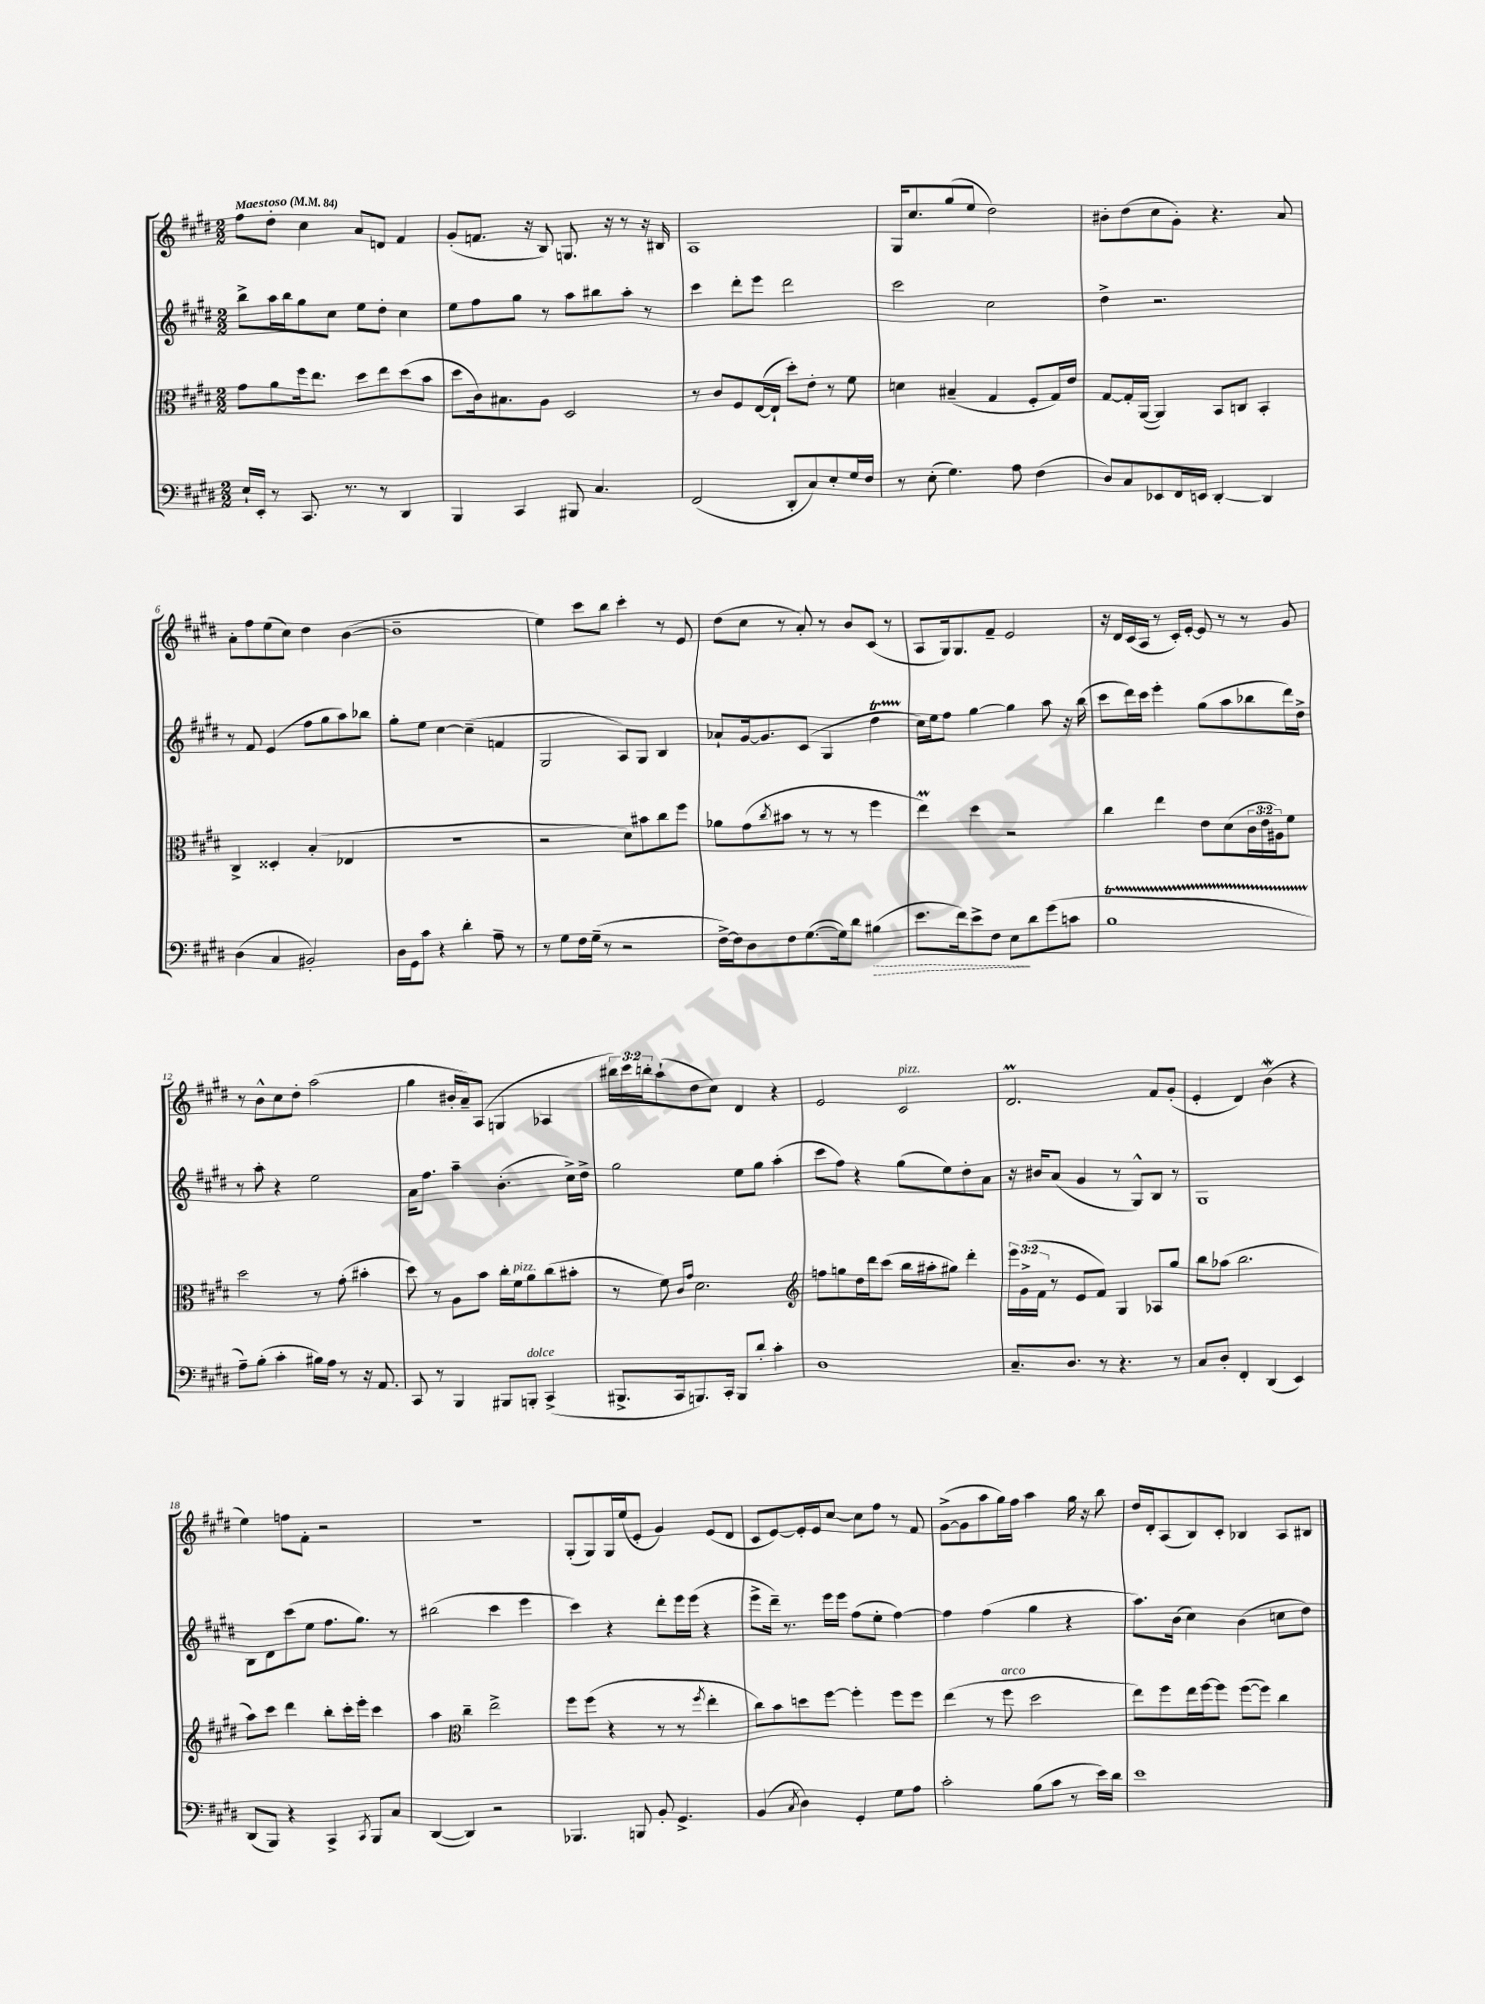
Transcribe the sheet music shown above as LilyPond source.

<<
\new StaffGroup <<
\new Staff = "s0" {
    \clef treble \key e \major \numericTimeSignature \time 2/2 \override Staff.TupletNumber.text = #tuplet-number::calc-fraction-text \tempo "Maestoso" 4 = 84
    fis''8 dis''8-. cis''4 a'8 d'8 fis'4 |
    gis'8-.( f'8. r16 b8) g8. r16 r8 r16 bis16 |
    a1 |
    gis16 cis''8. gis''8( e''8 dis''2) |
    bis'8-. dis''8( cis''8 gis'8-.) r4. a'8 |
    a'8-. fis''8 e''8( cis''8) dis''4 b'4~( |
    b'1-- |
    e''4) cis'''8 b''8 cis'''4-. r8 e'8 |
    dis''8( cis''8 r8 a'8-.) r8 b'8 cis'8( r8 |
    a8 gis16) gis8. fis'8-- e'2 |
    r16 dis'16 cis'16( a16 r8 cis'16-.) e'16~-. e'8 r8 r8 gis'8 |
    r8 b'8-^ cis''8 dis''8-. a''2( |
    gis''4 bis'16-. a'16--) a8( g4 aes4 |
    \tuplet 3/2 { bis''16) cis'''16 b''16-. } a''8-!( dis''8 cis''8) dis'4 r4 |
    e'2 cis'2^\markup { \italic "pizz." } |
    dis'2.\prall fis'8 gis'8-.( |
    e'4-. dis'4) b'4\mordent( r4 |
    e''4) f''8 fis'8-. r2 |
    R1 |
    gis8-.( gis8) gis16 e''16( e'8-. gis'4) e'8( dis'8 |
    cis'8 e'8~) e'16-. e'16 cis''8~ cis''8 fis''8 r8 fis'8 |
    gis'8~->( gis'8 a''8 gis''16) fis''16 a''4 gis''16 r16 b''8 |
    dis''16 dis'16-. a8( b8) cis'8-. bes4 a8 bis8 \bar "|." |
}
\new Staff = "s1" {
    \clef treble \key e \major \numericTimeSignature \time 2/2
    b''8-> a''16 b''16 gis''8 cis''8 e''8 dis''8-. cis''4 |
    e''8 fis''8 gis''8 r8 a''8 bis''8 a''8-. r8 |
    cis'''4 dis'''8-. e'''8 dis'''2 |
    cis'''2 cis''2 |
    dis''4-> r2. |
    r8 fis'8 e'4( fis''8 gis''8 a''8) bes''8 |
    gis''8-. e''8 cis''4~ cis''4--( f'4 |
    gis2 a8) gis8 b4 |
    aes'8-! gis'16~ gis'8. cis'8( gis4 dis''4\startTrillSpan |
    cis''16\stopTrillSpan) e''16 fis''8 gis''4~ gis''4 a''8 r16 b''16( |
    cis'''8 dis'''16) cis'''16 e'''4-. gis''8( a''8 bes''8 dis'''16) dis''16-> |
    r8 a''8-. r4 e''2 |
    a'16 fis''8. a''4-- b'4.-.( cis''16->) dis''16-> |
    gis''2 e''8 gis''8 a''4-.( |
    cis'''8 fis''8) r4 gis''8( e''8) dis''8-. a'8 |
    r16 bis'16 a'8( gis'4 r8 gis8-^) b8 r8 |
    gis1 |
    b8 dis'8 cis'''8( e''8 fis''8. gis''8.) r8 |
    bis''2( cis'''4 e'''4 |
    cis'''4) r4 dis'''8-. e'''16 e'''16( r4 |
    e'''8-> dis'''16--) r8. e'''16 e'''16 fis''8( e''8-. fis''4~) |
    fis''4 fis''4( gis''4 r4 |
    a''8.) b'16( cis''4) b'4( c''8 dis''8) \bar "|." |
}
\new Staff = "s2" {
    \clef alto \key e \major \numericTimeSignature \time 2/2 \override Staff.TupletNumber.text = #tuplet-number::calc-fraction-text
    gis'8 a'8 fis''16 e''8. dis''8 e''8 dis''8( b'8 |
    dis''8 cis'16) bis8. a8 dis2 |
    r8 cis'8 fis8 e16~( e16-! dis''8-.) e'8-. r8 fis'8 |
    d'4 bis4--( gis4 fis8-. gis16) e'16 |
    gis8~ gis16-. a,16~( a,4) b,8 c8 b,4-. |
    cis4-> disis4-. b4-.( ees4 |
    r1 |
    r2 dis'8) bis'8 cis''8 fis''8 |
    aes'8 gis'8( \acciaccatura { cis''8 } bis'8 r8 r8 r8 fis''4 |
    e''4\prall) dis''4 r2 |
    cis''4 e''4 e'8 dis'8( \tuplet 3/2 { cis'16 e'16 ais16) } fis'8 |
    dis''2 r8 gis'8-.( bis'4-. |
    dis''8) r8 a8 b'8 cis''16-. fis'16^\markup { \italic "pizz." } a'8 cis''8( bis'8-. |
    r8 fis'8) \grace { cis'16 gis'16 } dis'2. |
    \clef treble f''8 g''8 dis''16 dis'''16 cis'''8( b''16 ais''16-. gis''8) dis'''4-. |
    \tuplet 3/2 { e'''16 gis'16->( fis'16 } r8 e'8 fis'8) gis4 aes8 gis''8 |
    b''8 aes''8( b''2. |
    a''8) cis'''8 dis'''4 b''8-. cis'''16-. e'''16-. cis'''4 |
    a''4 \clef alto cis''4-- e''2-> |
    fis''8 fis''8( r4 r8 r8 \acciaccatura { fis''8 } e''4-. |
    cis''8) b'8 d''8 fis''8~ fis''4-. fis''8 fis''8 |
    e''4( r8 fis''8^\markup { \italic "arco" } dis''2 |
    e''8) fis''8 e''16 fis''16~ fis''8 fis''8~( fis''8) cis''4 \bar "|." |
}
\new Staff = "s3" {
    \clef bass \key e \major \numericTimeSignature \time 2/2
    e16-! e,16-. r8 cis,8. r8. r8 dis,4 |
    b,,4 cis,4 bis,,8 cis4. |
    fis,2( dis,8-. cis8) e8-. gis16 fis16 |
    r8 e8-.( gis4.) a8 fis4( |
    dis8) cis8 ees,8 fis,16 e,16 dis,4~-. dis,4 |
    dis4( cis4 bis,2-.) |
    dis16 gis,16 cis'8 r4 dis'4-. a8-- r8 |
    r8 gis8 fis16 gis16--( r8 r2 |
    fis16~->) fis16 dis8 fis8 gis8.~( gis16) dis'8 \once \override Hairpin.style = #'dashed-line bis4\>( |
    e'8. fis'16) e'8-> fis8 e8\! dis'8 gis'8( c'8 |
    b1\startTrillSpan |
    a8--\stopTrillSpan) b8-.( cis'4-. bis16) a16 r8 r16 a,8. |
    cis,8 r8 b,,4 bis,,8 b,,8-.^\markup { \italic "dolce" } cis,4->( |
    bis,,8.-> cis,16 b,,8.) cis,16-. b,,8 dis'8-. cis'4-. |
    dis1 |
    cis8.-- dis8. r8 r4. r8 |
    cis8 dis8-. fis,4-. dis,4( e,4) |
    dis,8( b,,8) r4 cis,4-> \acciaccatura { cis,8 } b,,8 cis8 |
    dis,4~( dis,4) r2 |
    bes,,4. b,,8 b,8-. gis,4.-> |
    b,4( \acciaccatura { cis8 } dis4) gis,4-. gis8 a8 |
    cis'2-. b8( cis'8 r8 e'16) dis'16 |
    e'1 \bar "|." |
}
>>
>>
